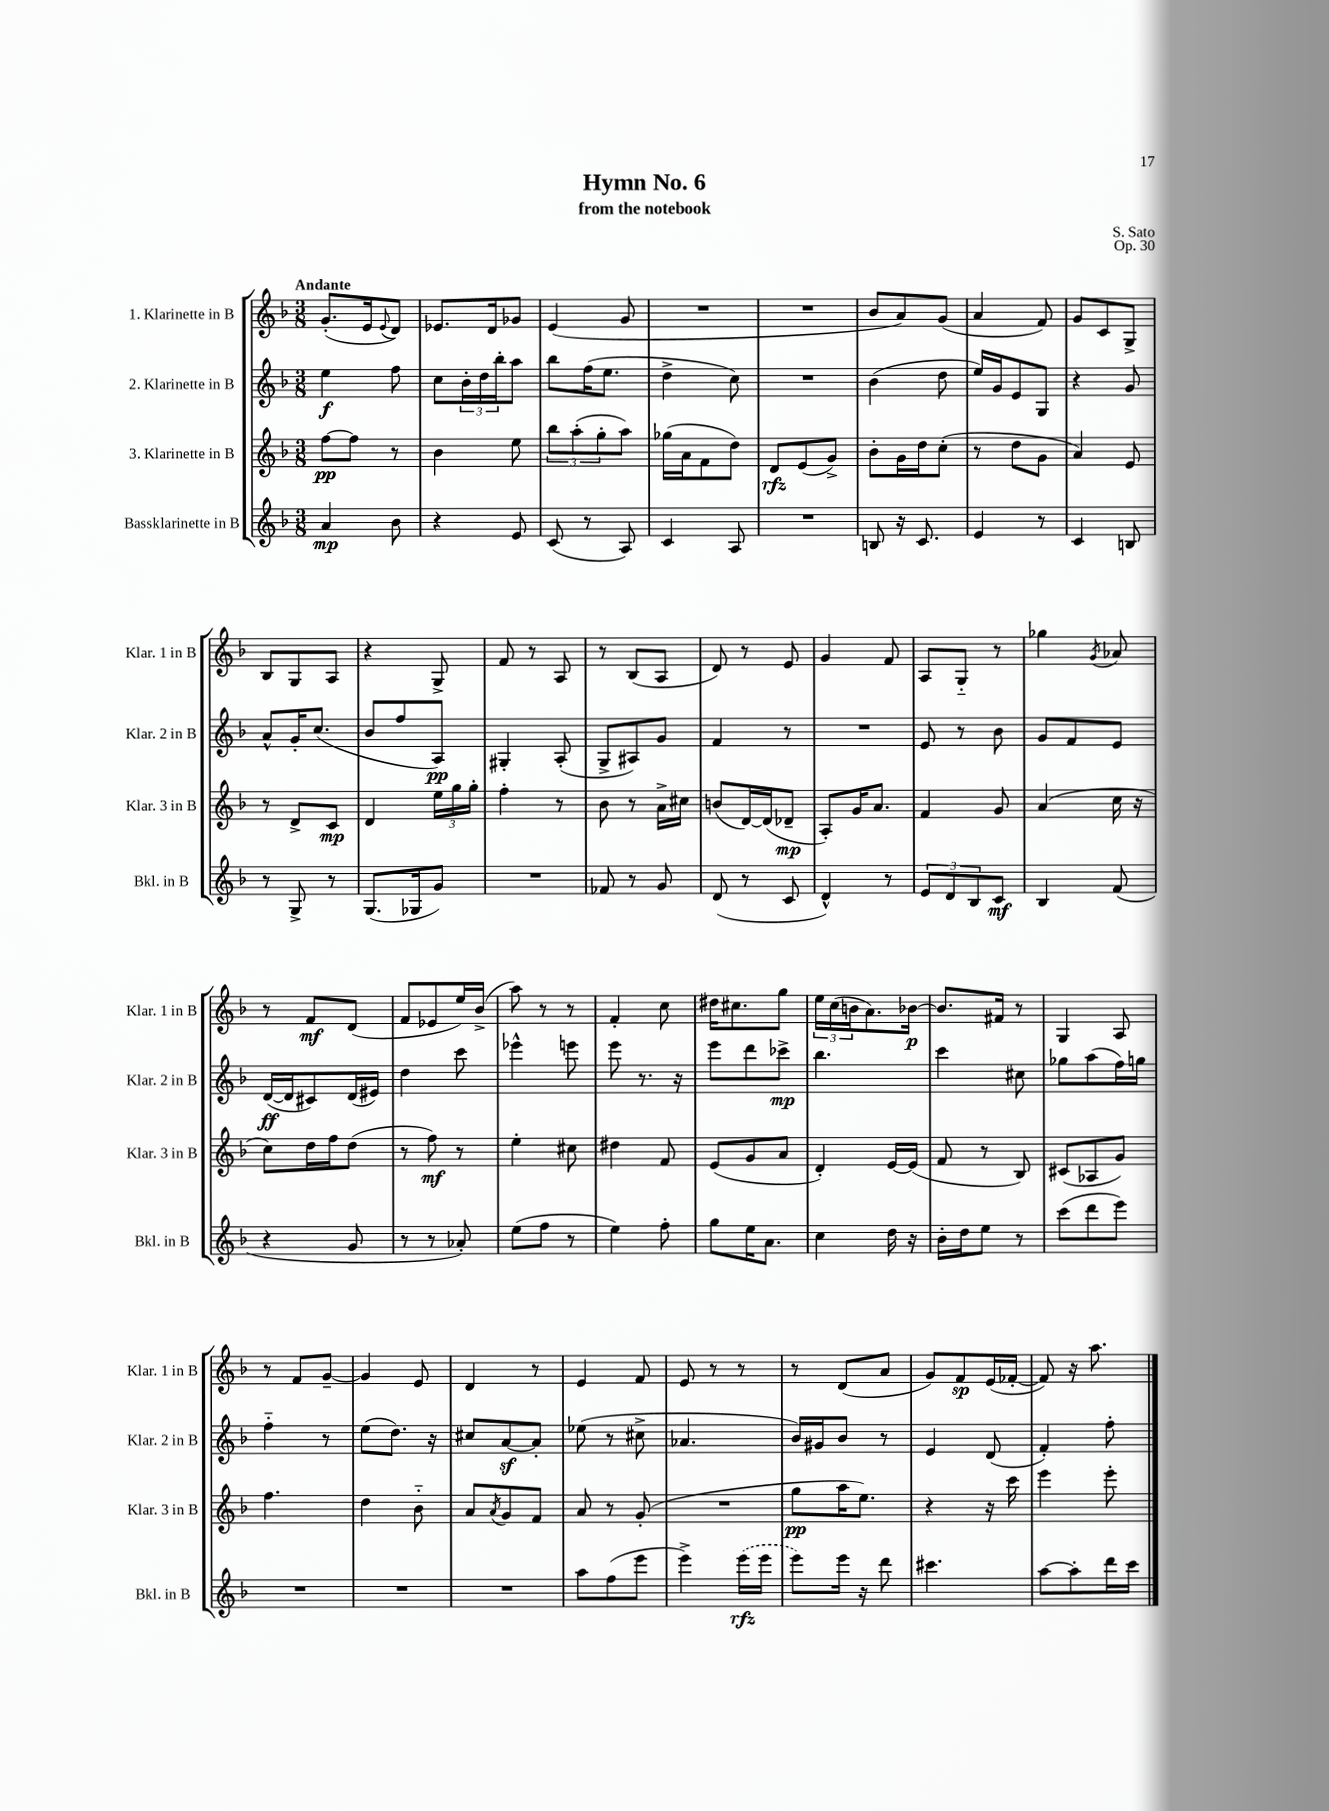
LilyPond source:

\header { title = "Hymn No. 6" composer = "S. Sato" subtitle = "from the notebook" opus = "Op. 30" }
<<
\new StaffGroup <<
\new Staff = "s0" \with { instrumentName = "1. Klarinette in B" shortInstrumentName = "Klar. 1 in B" } {
    \clef treble \key f \major \numericTimeSignature \time 3/8 \tempo "Andante"
    g'8.-.( e'16 \appoggiatura { e'8 } d'8) |
    ees'8. d'16 ges'8 |
    e'4( g'8 |
    R4. |
    R4. |
    bes'8 a'8) g'8( |
    a'4 f'8) |
    g'8 c'8 g8-> |
    bes8 g8 a8 |
    r4 g8-> |
    f'8 r8 a8 |
    r8 bes8( a8 |
    d'8) r8 e'8 |
    g'4 f'8 |
    a8 g8-_ r8 |
    ges''4 \acciaccatura { g'8 } aes'8 |
    r8 f'8\mf d'8( |
    f'8 ees'8 e''16) bes'16->( |
    a''8) r8 r8 |
    f'4-. c''8 |
    dis''16 cis''8. g''8 |
    \tuplet 3/2 { e''16 c''16( b'16 } a'8.) bes'16~\p |
    bes'8. fis'16 r8 |
    g4 a8 |
    r8 f'8 g'8~-- |
    g'4 e'8 |
    d'4 r8 |
    e'4 f'8 |
    e'8 r8 r8 |
    r8 d'8( a'8 |
    g'8) f'8\sp e'16( fes'16~-. |
    fes'8) r16 a''8. \bar "|." |
}
\new Staff = "s1" \with { instrumentName = "2. Klarinette in B" shortInstrumentName = "Klar. 2 in B" } {
    \clef treble \key f \major \numericTimeSignature \time 3/8
    e''4\f f''8 |
    c''8 \tuplet 3/2 { bes'16-. d''16 bes''16-. } a''8 |
    bes''8 f''16( e''8. |
    d''4-> c''8) |
    R4. |
    bes'4( d''8 |
    e''16) g'16 e'8 g8 |
    r4 g'8 |
    a'8-^ g'16-. c''8.( |
    bes'8 f''8 a8\pp) |
    gis4-. a8-.( |
    g8-> ais8) g'8 |
    f'4 r8 |
    R4. |
    e'8 r8 bes'8 |
    g'8 f'8 e'8 |
    d'16~\ff( d'16 cis'8) d'16( eis'16) |
    d''4 c'''8 |
    ees'''4-^ e'''8 |
    e'''8 r8. r16 |
    e'''8 d'''8 ces'''8->\mp |
    bes''4. |
    c'''4 cis''8 |
    ges''8 a''8( f''16) g''16 |
    f''4-_ r8 |
    e''8( d''8.) r16 |
    cis''8 a'8~\sf a'8-. |
    ees''8( r8 cis''8-> |
    aes'4. |
    bes'16) gis'16 bes'8 r8 |
    e'4 d'8( |
    f'4-.) f''8-. \bar "|." |
}
\new Staff = "s2" \with { instrumentName = "3. Klarinette in B" shortInstrumentName = "Klar. 3 in B" } {
    \clef treble \key f \major \numericTimeSignature \time 3/8
    f''8~\pp f''8 r8 |
    bes'4 e''8 |
    \tuplet 3/2 { bes''8 a''8-.( g''8-. } a''8) |
    ges''16( a'16 f'8 d''8) |
    d'8\rfz e'8( g'8->) |
    bes'8-. g'16 d''16 c''8-.( |
    r8 d''8 g'8 |
    a'4) e'8 |
    r8 d'8-> c'8\mp |
    d'4 \tuplet 3/2 { e''16 g''16 g''16-. } |
    f''4-. r8 |
    bes'8 r8 a'16-> cis''16 |
    b'8( d'16~) d'16( des'8--\mp |
    a8-.) g'16 a'8. |
    f'4 g'8 |
    a'4( c''16 r16 |
    c''8) d''16 f''16 d''8( |
    r8 f''8\mf) r8 |
    e''4-. cis''8 |
    dis''4 f'8 |
    e'8( g'8 a'8 |
    d'4-.) e'16~ e'16( |
    f'8 r8 bes8) |
    cis'8( aes8 g'8) |
    f''4. |
    d''4 bes'8-_ |
    a'8 \acciaccatura { a'8 } g'8 f'8 |
    a'8 r8 g'8-.( |
    R4. |
    g''8\pp a''16 e''8.) |
    r4 r16 c'''16 |
    e'''4 e'''8-. \bar "|." |
}
\new Staff = "s3" \with { instrumentName = "Bassklarinette in B" shortInstrumentName = "Bkl. in B" } {
    \clef treble \key f \major \numericTimeSignature \time 3/8
    a'4\mp bes'8 |
    r4 e'8 |
    c'8( r8 a8) |
    c'4 a8 |
    R4. |
    b8 r16 c'8. |
    e'4 r8 |
    c'4 b8 |
    r8 g8-> r8 |
    g8.( ges16 g'8) |
    R4. |
    fes'8 r8 g'8 |
    d'8( r8 c'8 |
    d'4-^) r8 |
    \tuplet 3/2 { e'8 d'8 bes8 } c'8\mf |
    bes4 f'8( |
    r4 g'8 |
    r8 r8 aes'8-.) |
    e''8( f''8 r8 |
    e''4) f''8-. |
    g''8 e''16 a'8. |
    c''4 d''16 r16 |
    bes'16-. d''16 e''8 r8 |
    c'''8( d'''8 e'''8) |
    R4. |
    R4. |
    R4. |
    a''8 f''8( e'''8 |
    e'''4->) \once \slurDashed e'''16\rfz( e'''16 |
    e'''8) e'''16 r16 d'''8 |
    cis'''4. |
    a''8~ a''8-. d'''16 c'''16 \bar "|." |
}
>>
>>
\layout { \context { \Score \remove "Bar_number_engraver" } }
